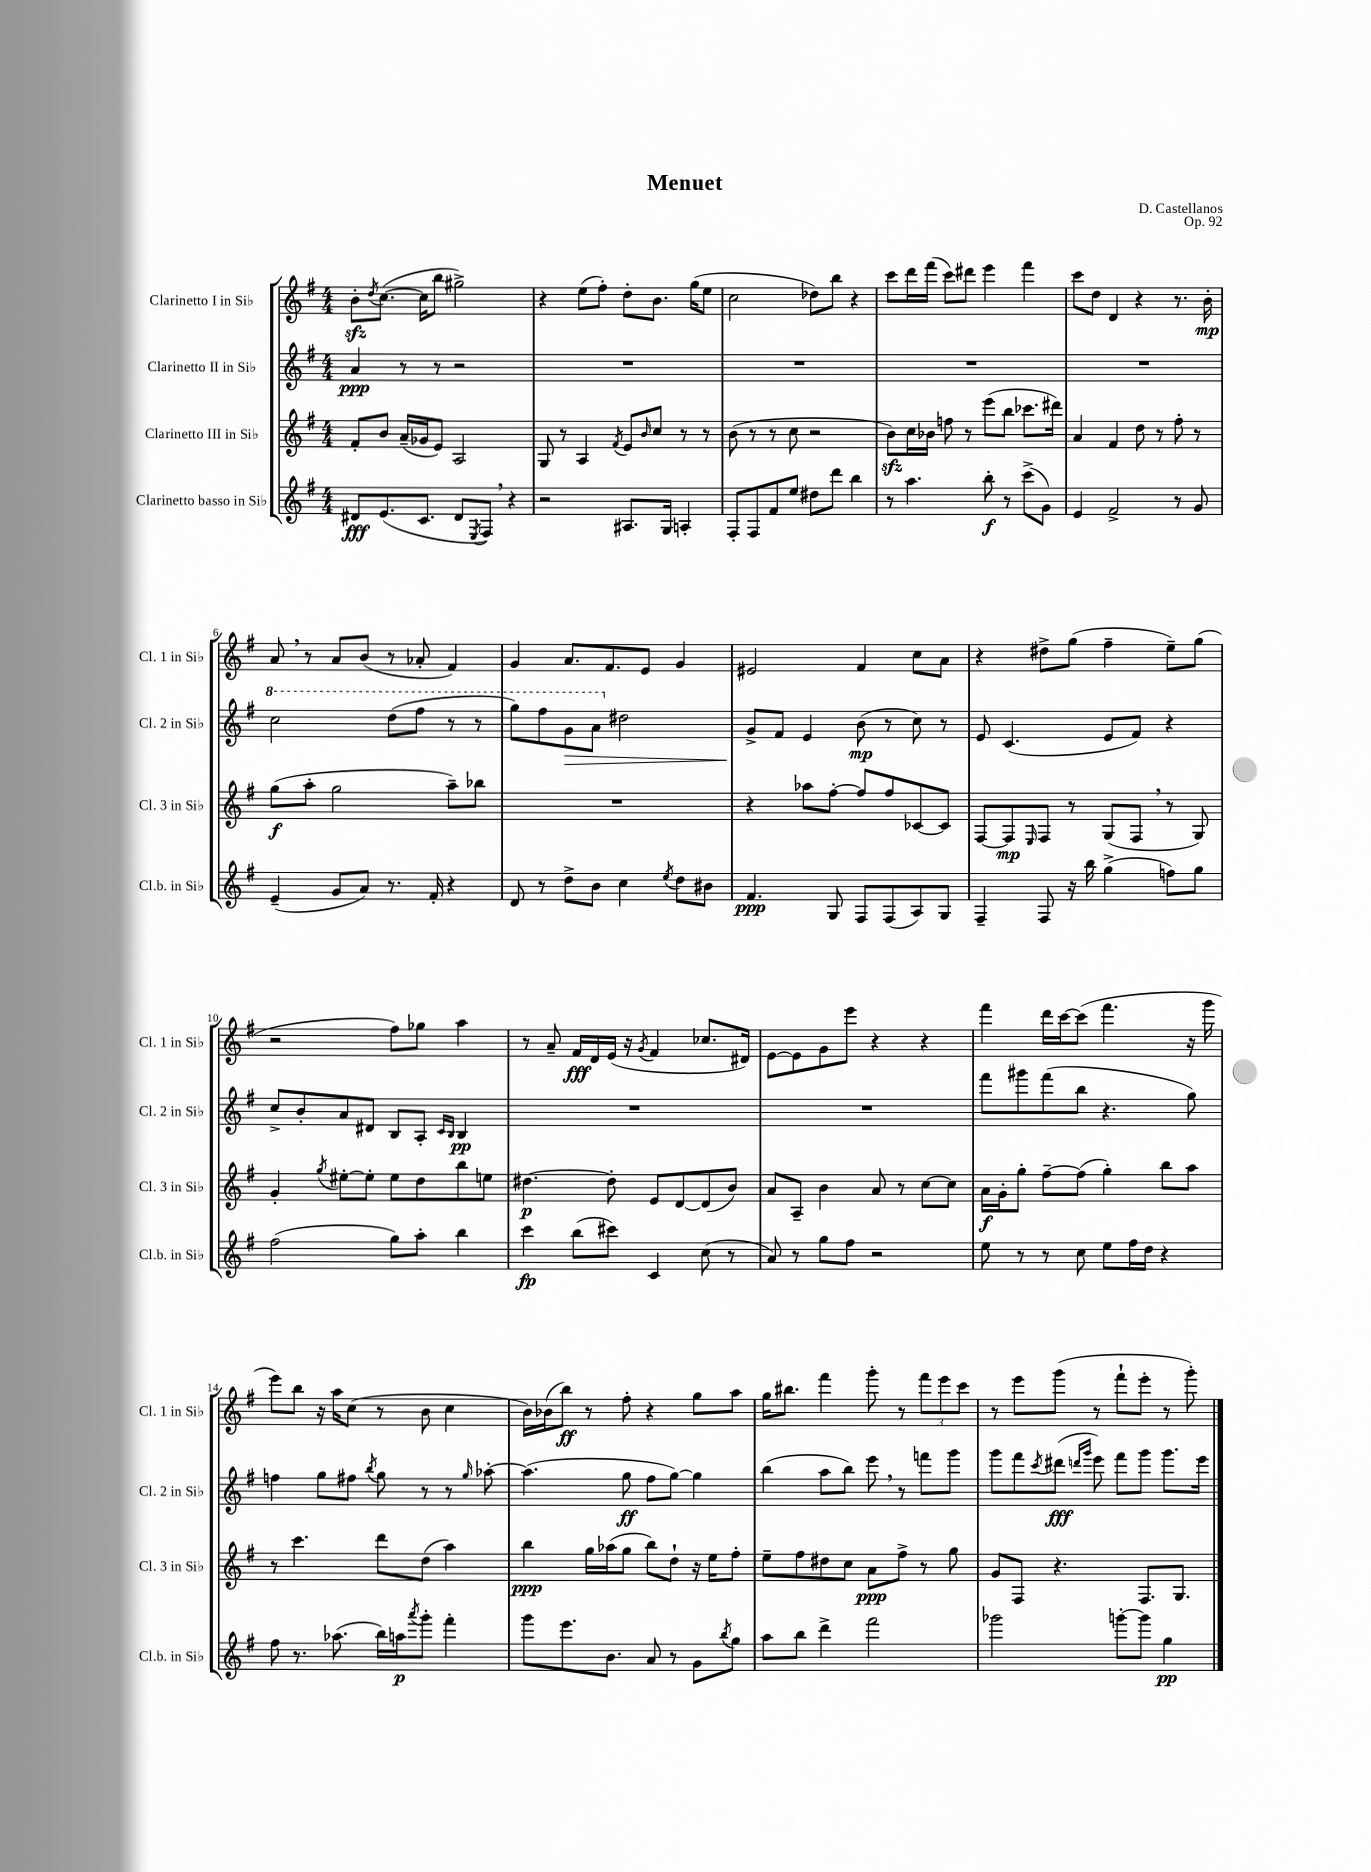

**kern	**kern	**kern	**kern
*staff4	*staff3	*staff2	*staff1
*clefG2	*clefG2	*clefG2	*clefG2
*k[f#]	*k[f#]	*k[f#]	*k[f#]
*M4/4	*M4/4	*M4/4	*M4/4
8d#/L	8f#'/L	4a/	8b'\L
.	.	.	8qdd/
(8.e/	8b/J	.	([8.cc\J
.	(16a~/LL	8r	.
8.c/J	16g-/J	.	16cc\]LK
.	8e/J)	8r	8bb\J
8d#/L	2A/	2r	2gg#^\)
8qE/	.	.	.
8F#/J)	.	.	.
4r	.	.	.
=	=	=	=
2r	8G/	1r	4r
.	8r	.	.
.	4A/	.	(8ee\L
.	.	.	8ff#'\J)
.	8qf#/	.	.
8.A#/L	8e/L	.	8dd'\L
.	16qqb/	.	.
.	8cc/J	.	8.b\J
16G/Jk	.	.	.
4A'/	8r	.	.
.	.	.	(16gg\LK
.	8r	.	8ee\J
=	=	=	=
8F#'/L	(8b\	1r	2cc\
8F#/	8r	.	.
8f#/	8r	.	.
8ee/J	8cc\	.	.
8dd#\L	2r	.	8dd-\L)
8ddd\J	.	.	8bb\J
4bb\	.	.	4r
=	=	=	=
8r	8b\L)	1r	8ccc\L
4.aa\	16cc\L	.	16ddd\L
.	16b-\JJ	.	(16fff#\JJ
.	8ff\	.	8ccc\L)
.	8r	.	8ddd#\J
8bb'\	(8eee\L	.	4eee\
8r	8bb\J	.	.
(8ccc^\L	8.ccc-\L	.	4fff#\
8g\J)	.	.	.
.	16ddd#\Jk)	.	.
=	=	=	=
4e/	4a/	1r	8ccc\L
.	.	.	8dd\J
2f#^/	4f#/	.	4d/
.	8dd\	.	4r
.	8r	.	.
8r	8ff#'\	.	8.r
8g/	8r	.	.
.	.	.	16b'\
=	=	=	=
(4e~/	(8gg\L	2ccc\	8a/
.	8aa'\J	.	8r
8g/L	2gg\	.	8a/L
8a/J)	.	.	(8b/J
8.r	.	(8ddd\L	8r
.	.	8fff#\J	8a-'/
16f#'/	.	.	.
4r	8aa~\L)	8r	4f#/)
.	8bb-\J	8r	.
=	=	=	=
8d/	1r	8ggg\L)	4g/
8r	.	8fff#\	.
8dd^\L	.	8gg\	8.a/L
8b\J	.	8aa\J	.
.	.	.	8.f#/
4cc\	.	2dd#\	.
.	.	.	8e/J
8qee/	.	.	.
8dd\L	.	.	4g/
8b#\J	.	.	.
=	=	=	=
4.f#/	4r	8g^/L	2e#/
.	.	8f#/J	.
.	8aa-\L	4e/	.
8G/	[8ff#'\J	.	.
8F#/L	8ff#/]L	(8b\	4f#/
(8F#/	8ff#/	8r	.
8A/)	[8c-/	8cc\)	8cc\L
8G/J	8c-/]J	8r	8a\J
=	=	=	=
4F#~/	[8F#/L	8e/	4r
.	8F#/]	(4.c/	.
.	16qqE/	.	.
8F#/	8F#/J	.	8dd#^\L
16r	8r	.	(8gg\J
16bb\	.	.	.
(4gg^\	(8G/L	8e/L	4ff#~\
.	8F#/J	8f#/J)	.
8ff\L)	8r	4r	8ee~\L)
8gg\J	8G/)	.	(8gg\J
=	=	=	=
(2ff#\	4g'/	8cc^/L	2r
.	.	8b'/	.
.	8qgg/	.	.
.	[8ee#'\L	8a/	.
.	8ee#'\]J	8d#/J	.
8gg\L)	8ee#\L	8B/L	8ff#\L)
8aa'\J	8dd\	8A'/J	8gg-\J
.	.	16qqc/LL	.
.	.	16qqB/JJ	.
4bb\	8bb\	4B/	4aa\
.	8ee\J	.	.
=	=	=	=
4ccc\	[4.dd#\	1r	8r
.	.	.	8a~/
(8bb\L	.	.	16f#/LL
.	.	.	16d/
8ccc#\J)	8dd#'\]	.	(16e/JJ
.	.	.	16r
.	.	.	8qg/
4c/	8e/L	.	4f#/
.	[8d/	.	.
(8cc\	(8d/]	.	8.cc-/L
8r	8b/J)	.	.
.	.	.	16d#/Jk)
=	=	=	=
8a/)	8a/L	1r	[8e\L
8r	8A~/J	.	8e\]
8gg\L	4b\	.	8g\
8ff#\J	.	.	8eee\J
2r	8a/	.	4r
.	8r	.	.
.	[8cc\L	.	4r
.	8cc\]J	.	.
=	=	=	=
8ee\	16a\LL	8fff#\L	4fff#\
.	16g'\J	.	.
8r	8gg'\J	8ggg#\	.
8r	[8ff#~\L	(8fff#\	16ddd\LL
.	.	.	[16ccc\J
8cc\	(8ff#\]J	8bb\J	(8ccc\]J
8ee\L	4gg'\)	4.r	4.fff#\
16ff#\L	.	.	.
16dd\JJ	.	.	.
4r	8bb\L	.	.
.	8aa\J	8gg\)	16r
.	.	.	16ggg\
=	=	=	=
8ff#\	8r	4ff\	8eee\L)
8.r	4.ccc\	.	8bb\J
.	.	8gg\L	16r
(8.aa-\	.	.	16aa\LK
.	.	8ff#\J	(8cc\J
.	.	8qbb/	.
16bb\LL)	8ddd\L	8gg\	8r
16aa\J	.	.	.
8qaaa/	.	.	.
8ggg'\J	(8dd\J	8r	8b\
4fff#'\	4aa\)	8r	4cc\
.	.	16qqgg/	.
.	.	[8aa-'\	.
=	=	=	=
8ggg\L	4bb\	(4.aa-\]	16b\LL)
.	.	.	(16b-\J
8.eee\	.	.	8bb\J)
.	16gg\LL	.	8r
8.b\J	(16aa-\J	.	.
.	8gg\J	8gg\	8ff#'\
8a/	8bb\L)	8ff#\L	4r
8r	8dd`\J	[8gg\J)	.
8g\L	16r	4gg\]	8gg\L
.	16ee\LK	.	.
8qbb/	.	.	.
8gg\J	8ff#'\J	.	8aa\J
=	=	=	=
8aa\L	8ee~\L	(4bb\	16gg\LK
.	.	.	8.bb#\J
8bb\J	8ff#\	.	.
4ddd^\	8dd#\	8aa\L	4fff#\
.	8cc\J	8bb\J)	.
2fff#\	8a\L	8eee\	8ggg'\
.	8ff#^\J	8r	8r
.	8r	8fff\L	12fff#\L
.	.	.	12eee\
.	8gg\	8ggg\J	.
.	.	.	12ccc\J
=	=	=	=
2ggg-\	8g/L	8ggg\L	8r
.	8F#/J	8fff#\	8eee\L
.	.	8qccc/	.
.	4.r	(8ddd#\J	(8ggg\J
.	.	16qqddd/LL	.
.	.	16qqggg/JJ	.
.	.	8eee\)	8r
[8ggg'\L	.	8fff#\L	8fff#`\L
8ggg\]J	8.F#/L	8ggg\J	8eee'\J
4gg\	.	8.ggg\L	8r
.	8.G/J	.	.
.	.	.	8ggg'\)
.	.	16eee\Jk	.
==	==	==	==
*-	*-	*-	*-
